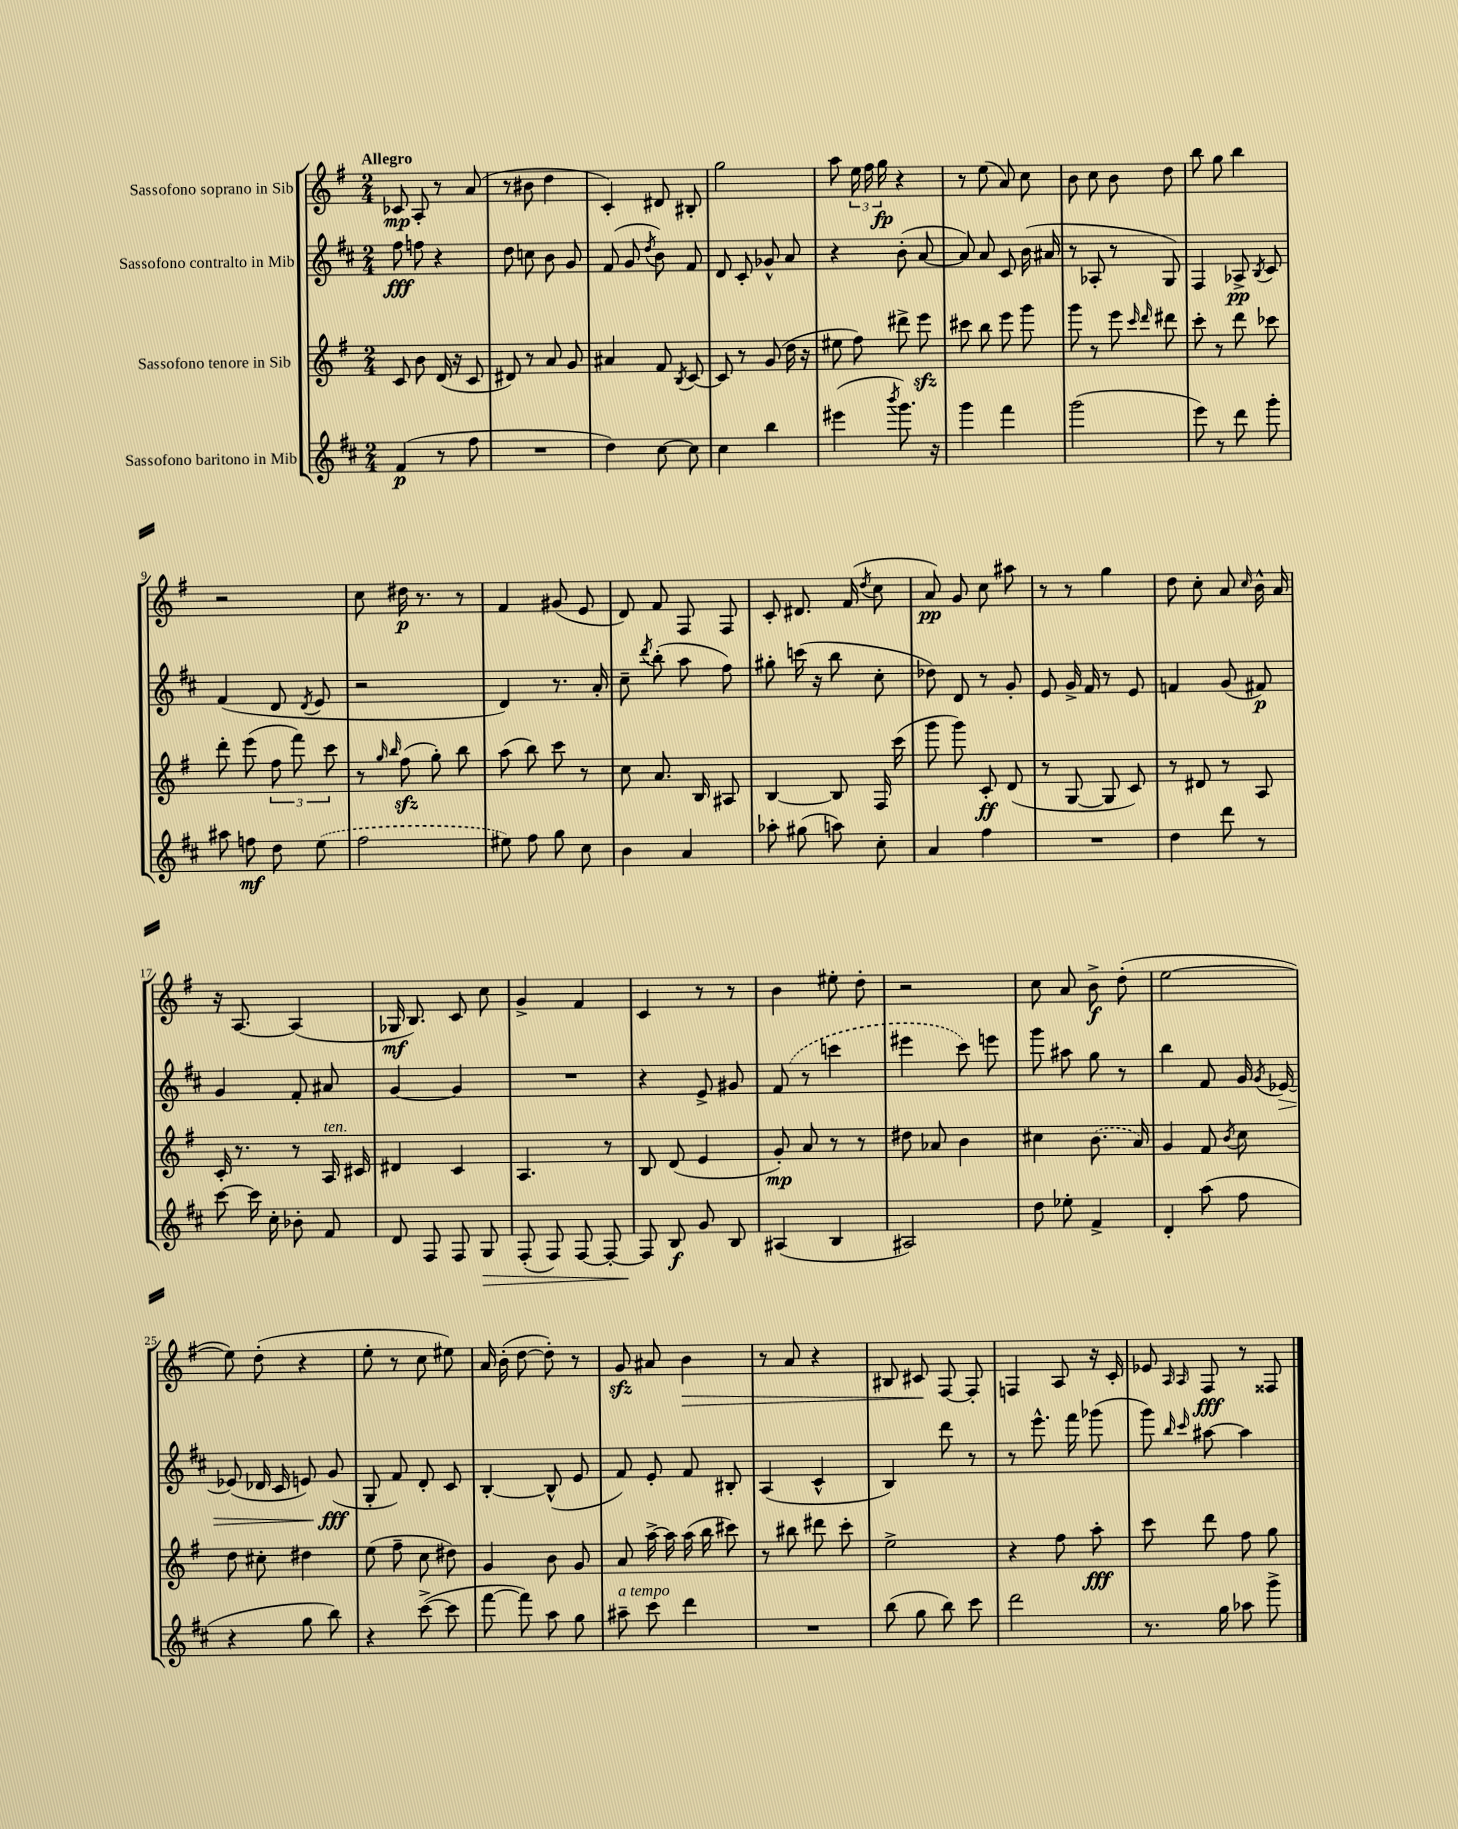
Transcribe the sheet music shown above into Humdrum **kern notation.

**kern	**kern	**kern	**kern
*staff4	*staff3	*staff2	*staff1
*clefG2	*clefG2	*clefG2	*clefG2
*k[f#c#]	*k[f#]	*k[f#c#]	*k[f#]
*M2/4	*M2/4	*M2/4	*M2/4
(4f#	8c	8ff#	8c-
.	8b	8ff	8A'
8r	(16d	4r	8r
.	16r	.	.
8ff#	8c	.	(8a
=	=	=	=
2r	8d#)	8dd	8r
.	8r	8cc	8b#
.	8a	8b	4dd
.	8g	8g	.
=	=	=	=
4dd)	4a#	(8f#	4c')
.	.	8g	.
.	.	8qdd	.
[8cc#	8f#	8b)	8d#
.	8qB	.	.
8cc#]	[8c	8f#	8B#'
=	=	=	=
4cc#	8c]	8d	2gg
.	8r	8c#'	.
4bb	(8g	8g-^^	.
.	16dd	8a	.
.	16r	.	.
=	=	=	=
(4eee#	8ee#	4r	8aa
.	8ff#)	.	24ee
.	.	.	24ff#
.	.	.	24gg
8qbbb	.	.	.
8.ggg)	8ddd#^	(8b'	4r
.	8eee	[8a	.
16r	.	.	.
=	=	=	=
4ggg	8ccc#	8a])	8r
.	8bb	8a	(8ee
4fff#	8eee	8c#	8a)
.	8ggg	(16b	8cc
.	.	16a#	.
=	=	=	=
(2ggg	8ggg	8r	8b
.	8r	8A-'	8cc
.	8eee	8r	8b
.	16qqccc	.	.
.	16qqddd	.	.
.	8ddd#	8G)	8dd
=	=	=	=
8eee)	8ccc'	4F#	8bb
8r	8r	.	8gg
8ddd	8ddd	8A-^	4bb
.	.	8qB	.
8ggg'	8ccc-	8c#	.
=	=	=	=
8aa#	8ddd'	(4f#	2r
8ff	(8eee	.	.
8dd	12ff#	8d	.
.	12fff#)	.	.
.	.	8qd	.
(8ee	.	8e	.
.	12ccc	.	.
=	=	=	=
2ff#	8r	2r	8cc
.	16qqgg	.	.
.	16qqbb	.	.
.	(8ff#	.	16dd#
.	.	.	8.r
.	8gg')	.	.
.	8bb	.	8r
=	=	=	=
8ee#)	(8aa	4d)	4f#
8ff#	8bb)	.	.
8gg	8ccc	8.r	(8g#
8cc#	8r	.	8e
.	.	16a'	.
=	=	=	=
4b	8cc	8cc#~	8d)
.	.	8qddd	.
.	8.a	(8bb'	8f#
4a	.	8aa	8F#
.	16B	.	.
.	8A#	8ff#)	8F#
=	=	=	=
8aa-'	[4B	8gg#'	8c'
(8gg#	.	(16ccc	8.d#
.	.	16r	.
8aa)	8B]	8bb	.
.	.	.	(16f#
.	.	.	8qdd
8cc#'	16F#	8cc#'	8cc
.	(16ccc	.	.
=	=	=	=
4a	8ggg	8dd-)	8a)
.	8ggg)	8d	8g
4ff#	8c'	8r	8cc
.	(8d	8g'	8aa#
=	=	=	=
2r	8r	8e	8r
.	[8G	16g^	8r
.	.	16f#	.
.	8G]	8r	4gg
.	8c)	8e	.
=	=	=	=
4dd	8r	4f	8dd
.	8d#	.	8cc'
8ddd	8r	(8g	8a
.	.	.	16qqcc
8r	8A	8f#)	16b^^
.	.	.	16a
=	=	=	=
[8ccc#	16c'	4g	16r
.	8.r	.	[8.A
16ccc#]	.	.	.
16cc#'	.	.	.
8b-'	8r	8f#'	(4A]
8f#	16A	8a#	.
.	16c#	.	.
=	=	=	=
8d	4d#	[4g	16G-
.	.	.	8.B)
8F#	.	.	.
8F#	4c	4g]	8c
8G	.	.	8cc
=	=	=	=
(8F#'	4.A	2r	4g^
8F#)	.	.	.
[8F#	.	.	4f#
8F#'_	8r	.	.
=	=	=	=
8F#]	8B	4r	4c
8B	(8d	.	.
8g	4e	8e^	8r
8B	.	8g#	8r
=	=	=	=
(4A#	8g')	(8f#	4b
.	8a	8r	.
4B	8r	4ccc	8ee#'
.	8r	.	8dd'
=	=	=	=
2A#)	8dd#	4eee#	2r
.	8a-	.	.
.	4b	8ccc#)	.
.	.	8eee	.
=	=	=	=
8dd	4cc#	8ggg	8cc
8ee-'	.	8aa#	8a
4f#^	(8.b	8gg	8b^
.	.	8r	(8dd'
.	16a)	.	.
=	=	=	=
4d'	4g	4bb	[2ee
(8aa	8f#	8f#	.
.	8qb	.	.
8ff#	8cc	16g	.
.	.	8qg	.
.	.	[16e-	.
=	=	=	=
4r	8dd	(8e-]	8ee])
.	8cc#'	16d-	(8dd'
.	.	16c#	.
8gg	4dd#	8e)	4r
8bb)	.	(8g	.
=	=	=	=
4r	(8ee	8G'	8ee'
.	8ff#~	8f#)	8r
([8ccc#^	8cc	8d'	8cc
8ccc#]	8dd#)	8c#	8ee#)
=	=	=	=
[8fff#	4g	[4B'	16a
.	.	.	(16b'
8fff#])	.	.	[8dd
8aa	8b	(8B^^]	8dd'])
8gg	8g	8e	8r
=	=	=	=
8aa#~	8a	8f#)	8g
8ccc#	[16aa^	8e'	8a#
.	16aa]	.	.
4ddd	(16aa	8f#	4b
.	16bb	.	.
.	8ccc#)	8B#'	.
=	=	=	=
2r	8r	(4A	8r
.	8bb#	.	8a
.	8ddd#	4c#^^	4r
.	8ccc'	.	.
=	=	=	=
(8bb	2ee^	4B)	8B#
8gg	.	.	8c#
8bb)	.	8ddd	[8F#
8ccc#	.	8r	8F#']
=	=	=	=
2ddd	4r	8r	4F
.	.	8.eee^^	.
.	8ff#	.	8A
.	.	16fff#	.
.	8aa'	(8ggg-	16r
.	.	.	16c'
=	=	=	=
8.r	8ccc	8ggg)	8e-
.	.	16qqbb	16qqA
.	.	16qqccc#	16qqA
.	8ddd	[8aa#	8F#
16gg	.	.	.
8aa-	8ff#	4aa#]	8r
8ggg^	8gg	.	8F##
==	==	==	==
*-	*-	*-	*-
